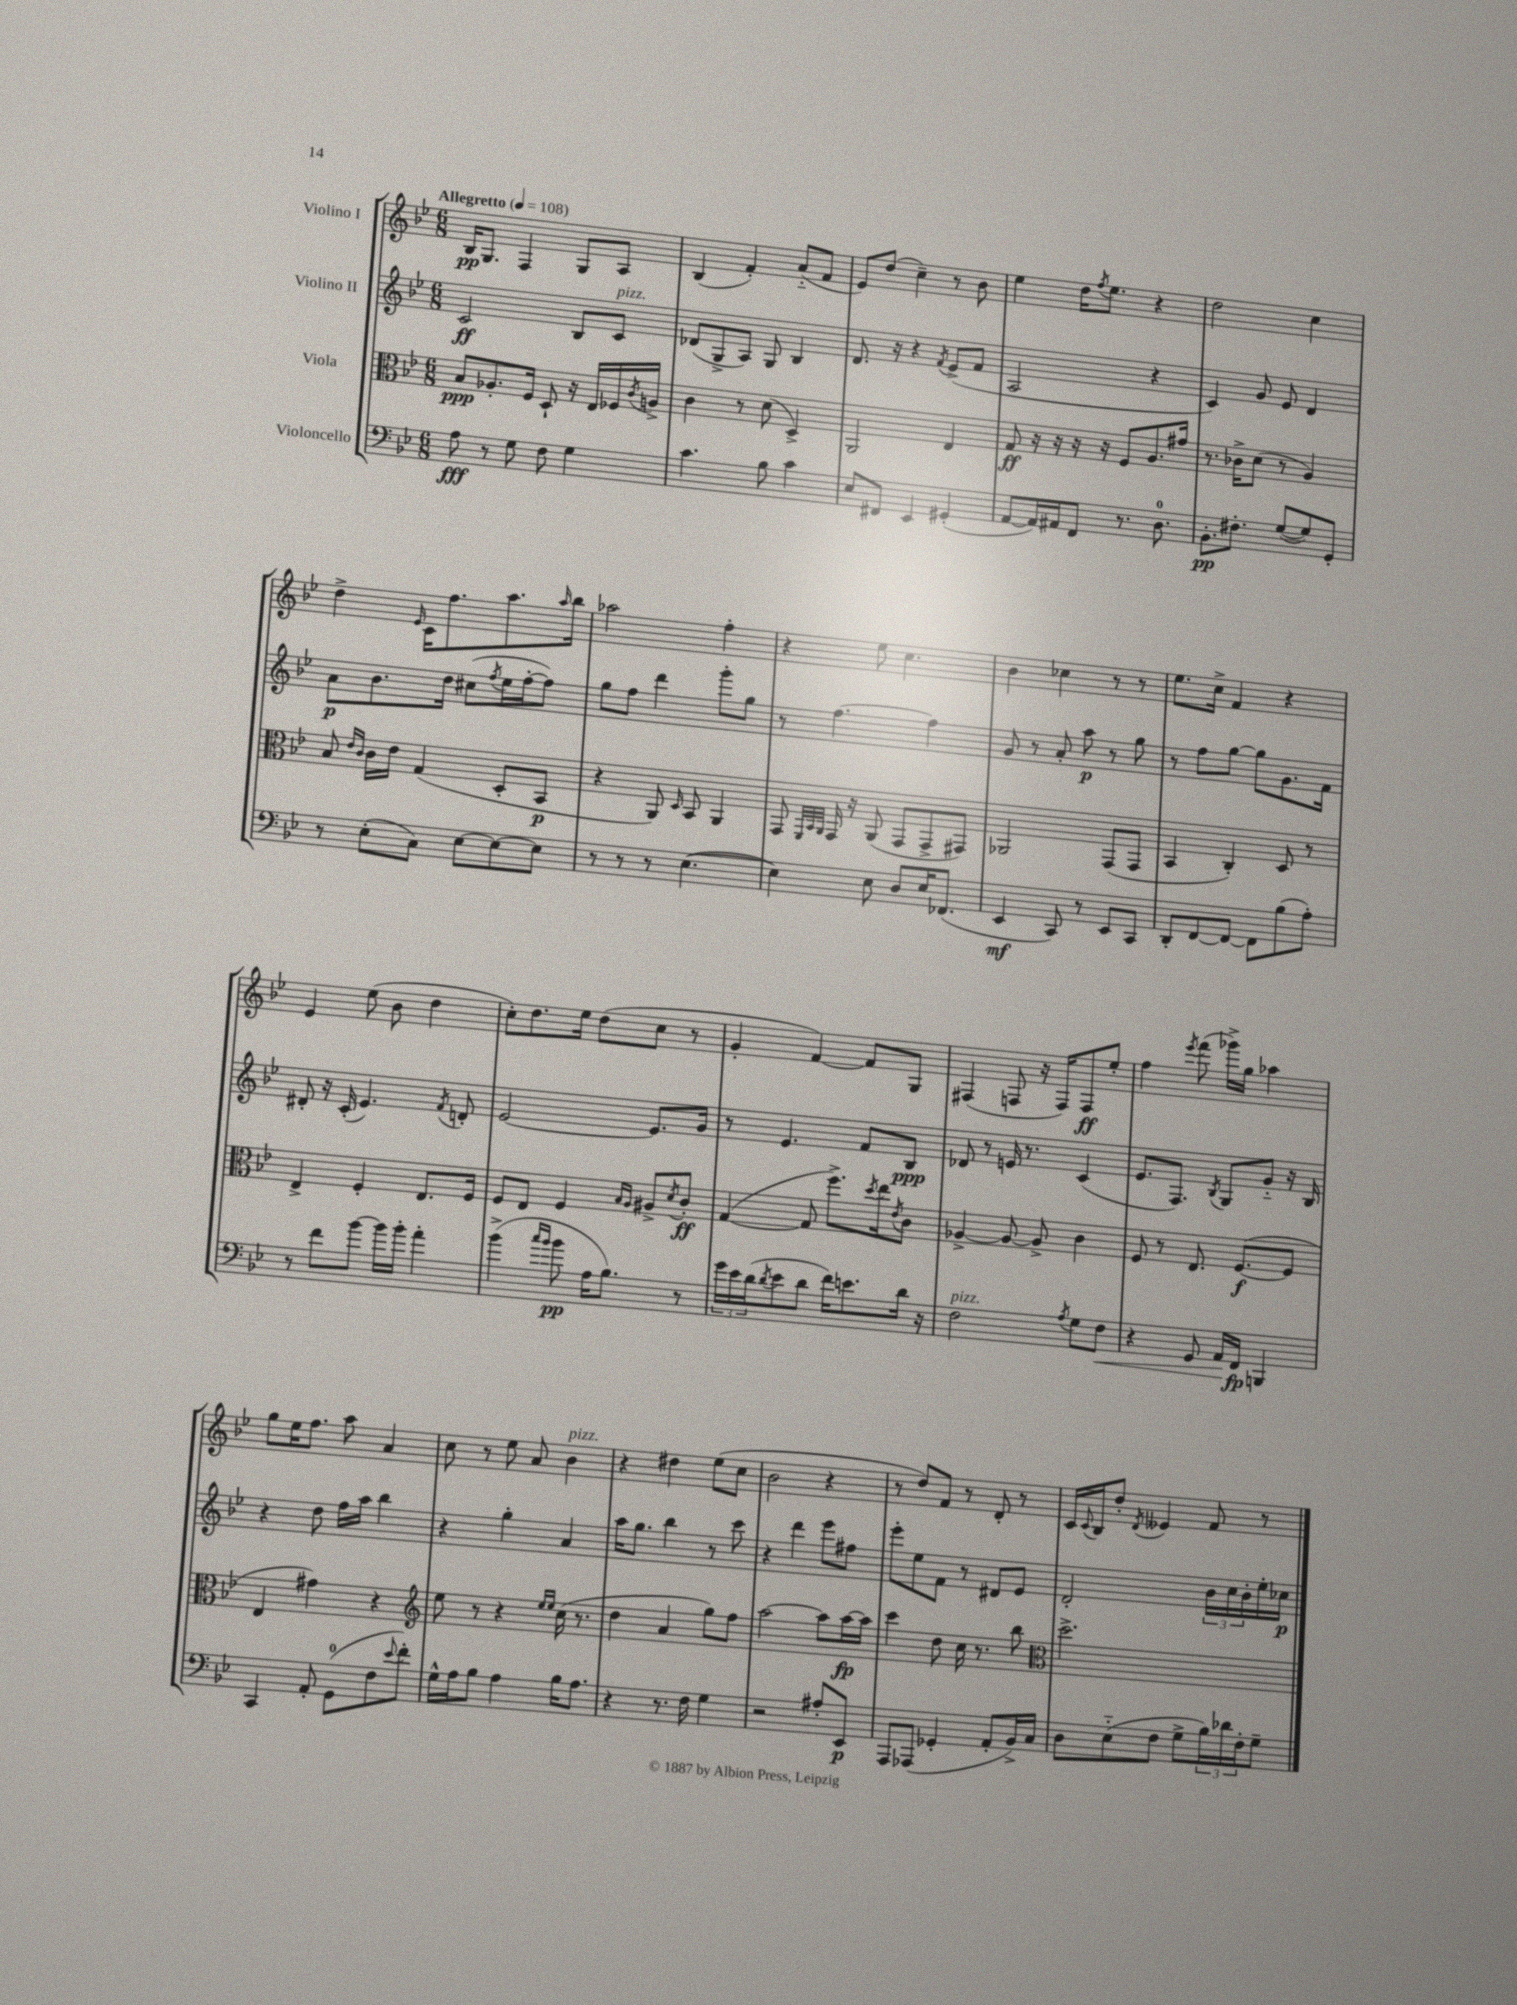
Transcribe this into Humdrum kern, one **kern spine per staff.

**kern	**kern	**kern	**kern
*staff4	*staff3	*staff2	*staff1
*clefF4	*clefC3	*clefG2	*clefG2
*k[b-e-]	*k[b-e-]	*k[b-e-]	*k[b-e-]
*M6/8	*M6/8	*M6/8	*M6/8
*MM108	*MM108	*MM108	*MM108
8A	8B-	2c	16B-
.	.	.	8.G
8r	8.A-'	.	.
8G	.	.	4F
.	16F	.	.
8F	8D`	.	.
4G	16r	8B-	8G
.	16E-	.	.
.	16F-	8c	8A
.	8qc	.	.
.	16A^	.	.
=	=	=	=
4.c	4c	(8d-	(4B-
.	.	8G^	.
.	8r	8A)	4f')
8B-	(8d	8G	.
4c	4D^)	4B-	(8a'~
.	.	.	8f
=	=	=	=
8E-	2AA	8.d	8e-)
8FF#	.	.	(8dd
.	.	16r	.
4EE-	.	4r	4cc~)
.	.	8qf	.
(4GG#'	4E-	(8e-^	8r
.	.	8f	8b-
=	=	=	=
[8AA	8G	2A	4ee-
16AA])	16r	.	.
16AA#	16r	.	.
8FF	16r	.	16dd
.	.	.	8qff
.	16r	.	8.ee-
8.r	8F	.	.
.	8.A	4r	4r
8.D	.	.	.
.	16g#	.	.
=	=	=	=
8.BB-'	8.r	4c)	2dd
8.F#'	16c-^	.	.
.	(8d	8g	.
([8G	8r	8e-	.
8G])	4A)	4d	4cc
8GG'	.	.	.
=	=	=	=
8r	8B-	8a	4dd^
.	16qqe-	.	.
.	16qqc	.	.
(8E-'	16c	8.b-	.
.	16e-	.	.
.	.	.	16qqe-
8C)	(4G	.	16c
.	.	16dd	8.ff
[8E-	.	(8cc#	.
.	.	8qff	.
8E-_	8D'	16ee-	8.aa
.	.	[16ff'	.
8E-]	8BB-	8ff])	.
.	.	.	16qqaa
.	.	.	16bb-
=	=	=	=
8r	4r	8gg	2aa-
8r	.	8ff	.
8r	8AA)	4ddd	.
.	16qqD	.	.
([4.E-	8BB-	.	.
.	4AA	8ggg'	4ff'
.	.	8gg	.
=	=	=	=
4E-])	8GG	8r	4r
.	32qqFF	.	.
.	32qqBB-	.	.
.	32qqAA	.	.
.	16GG	[4.ff	.
.	16r	.	.
8E-	(8AA	.	8ee-
8D	8GG	.	4.cc
16E-	8GG^	4ff]	.
(8.FF-	.	.	.
.	8GG#)	.	.
=	=	=	=
4EE-	2AA-	8g	4b-
.	.	8r	.
8CC)	.	8a'	4cc-
8r	.	8aa	.
8EE-	(8GG	8r	8r
8CC	8GG	8gg	8r
=	=	=	=
8DD'	4BB-	8r	8.ee-
[8FF	.	8ff	.
.	.	.	16cc^
8FF_	4C')	[8gg	4f
8FF]	.	8gg]	.
(8B-	8D	8.g	4r
8A')	8r	.	.
.	.	16f	.
=	=	=	=
8r	4E-^	8d#'	4e-
8f	.	16r	.
.	.	(16c'	.
[8b-	4F'	4.e-)	(8ee-
16b-]	.	.	8b-
16b-'	.	.	.
4a'	8.E-	.	4dd
.	.	8qf	.
.	.	8d'	.
.	16F	.	.
=	=	=	=
(4b-^	8F	[2e-	8cc')
.	8E-	.	8.dd
16qqcc	.	.	.
16qqb-	.	.	.
8b-	4F	.	.
.	.	.	16ee-
16A	.	.	(8dd
8.B-)	.	.	.
.	16qqB-	.	.
.	16qqA	.	.
.	8A#^	8.e-]	8cc
.	8qd	.	.
8r	8c'	.	8r
.	.	16g	.
=	=	=	=
24g	([4G	8r	4g'
24e-	.	.	.
(24d	.	.	.
8qd	.	.	.
8e-	.	4.e-	.
8d	8G]	.	[4f)
16f)	8.ff^)	.	.
8.e	.	.	.
.	.	8f	8f]
.	8qdd	.	.
.	16ee-	.	.
.	8qe-	.	.
16d	8c	8B-	8G
16r	.	.	.
=	=	=	=
2F	[4A-^	8d-	(4F#
.	.	8r	.
.	8A-_	16e	8F
.	.	8.r	.
.	8A-^]	.	16r
.	.	.	16F)
8qA	.	.	.
8G	4c	(4c	8F
8F	.	.	8ee-'
=	=	=	=
4r	8F	8.e-	4ff
.	8r	.	.
.	.	8.F)	.
.	.	.	8qeee-
8GG	8.E-	.	(8fff
.	.	8qB-	.
16AA	.	8G	16ggg-^)
16FF	([8.F	.	16gg
4BBB	.	8g'~	4aa-
.	8F]	16r	.
.	.	16B-	.
=	=	=	=
4CC	4E-	4r	8gg
.	.	.	16ee-
.	.	.	8.ff
8AA'	4g#)	8dd	.
(8GG	.	16ff	8aa
.	.	16aa	.
8F	4r	4bb-	4a
8qqe-	.	.	.
8f')	.	.	.
=	=	=	=
*	*clefG2	*	*
16G^^	8ee-	4r	8cc
16A	.	.	.
8B-	8r	.	8r
4A	4r	4gg'	8ee-
.	.	.	8a
.	16qqee-	.	.
.	16qqee-	.	.
16B-	(16cc	4a	4b-
8.A	8.r	.	.
=	=	=	=
4r	4dd	16aa	4r
.	.	8.gg	.
8.r	4a	4bb-	4dd#
16F	.	.	.
4G	8gg)	8r	(8ee-
.	8ff	8ccc	8cc
=	=	=	=
2r	[2aa	4r	2b-
.	.	4ddd	.
8A#'	8aa]	8eee-	4r
8EE-	[16aa	8ff#	.
.	16aa]	.	.
=	=	=	=
8AAA	4ccc	8eee-'	8r
(8AAA-	.	8ee-	8dd)
4GG-'	8dd	8f	8f
.	16cc	8r	8r
.	8.r	.	.
8AA'	.	8d#	8d'
16BB-^)	8bb-	8e-	8r
16C	.	.	.
=	=	=	=
*	*clefC3	*	*
8D	2.dd^	2d'	16c
.	.	.	8qqc
.	.	.	16B-
(8E-'~	.	.	8dd'
.	.	.	8qd
8F	.	.	4e--
8G^	.	.	.
24B-)	.	24b-	8f
24d-	.	24cc	.
24F'	.	24b-'	.
8G~	.	16ee-'	8r
.	.	16cc-	.
==	==	==	==
*-	*-	*-	*-
